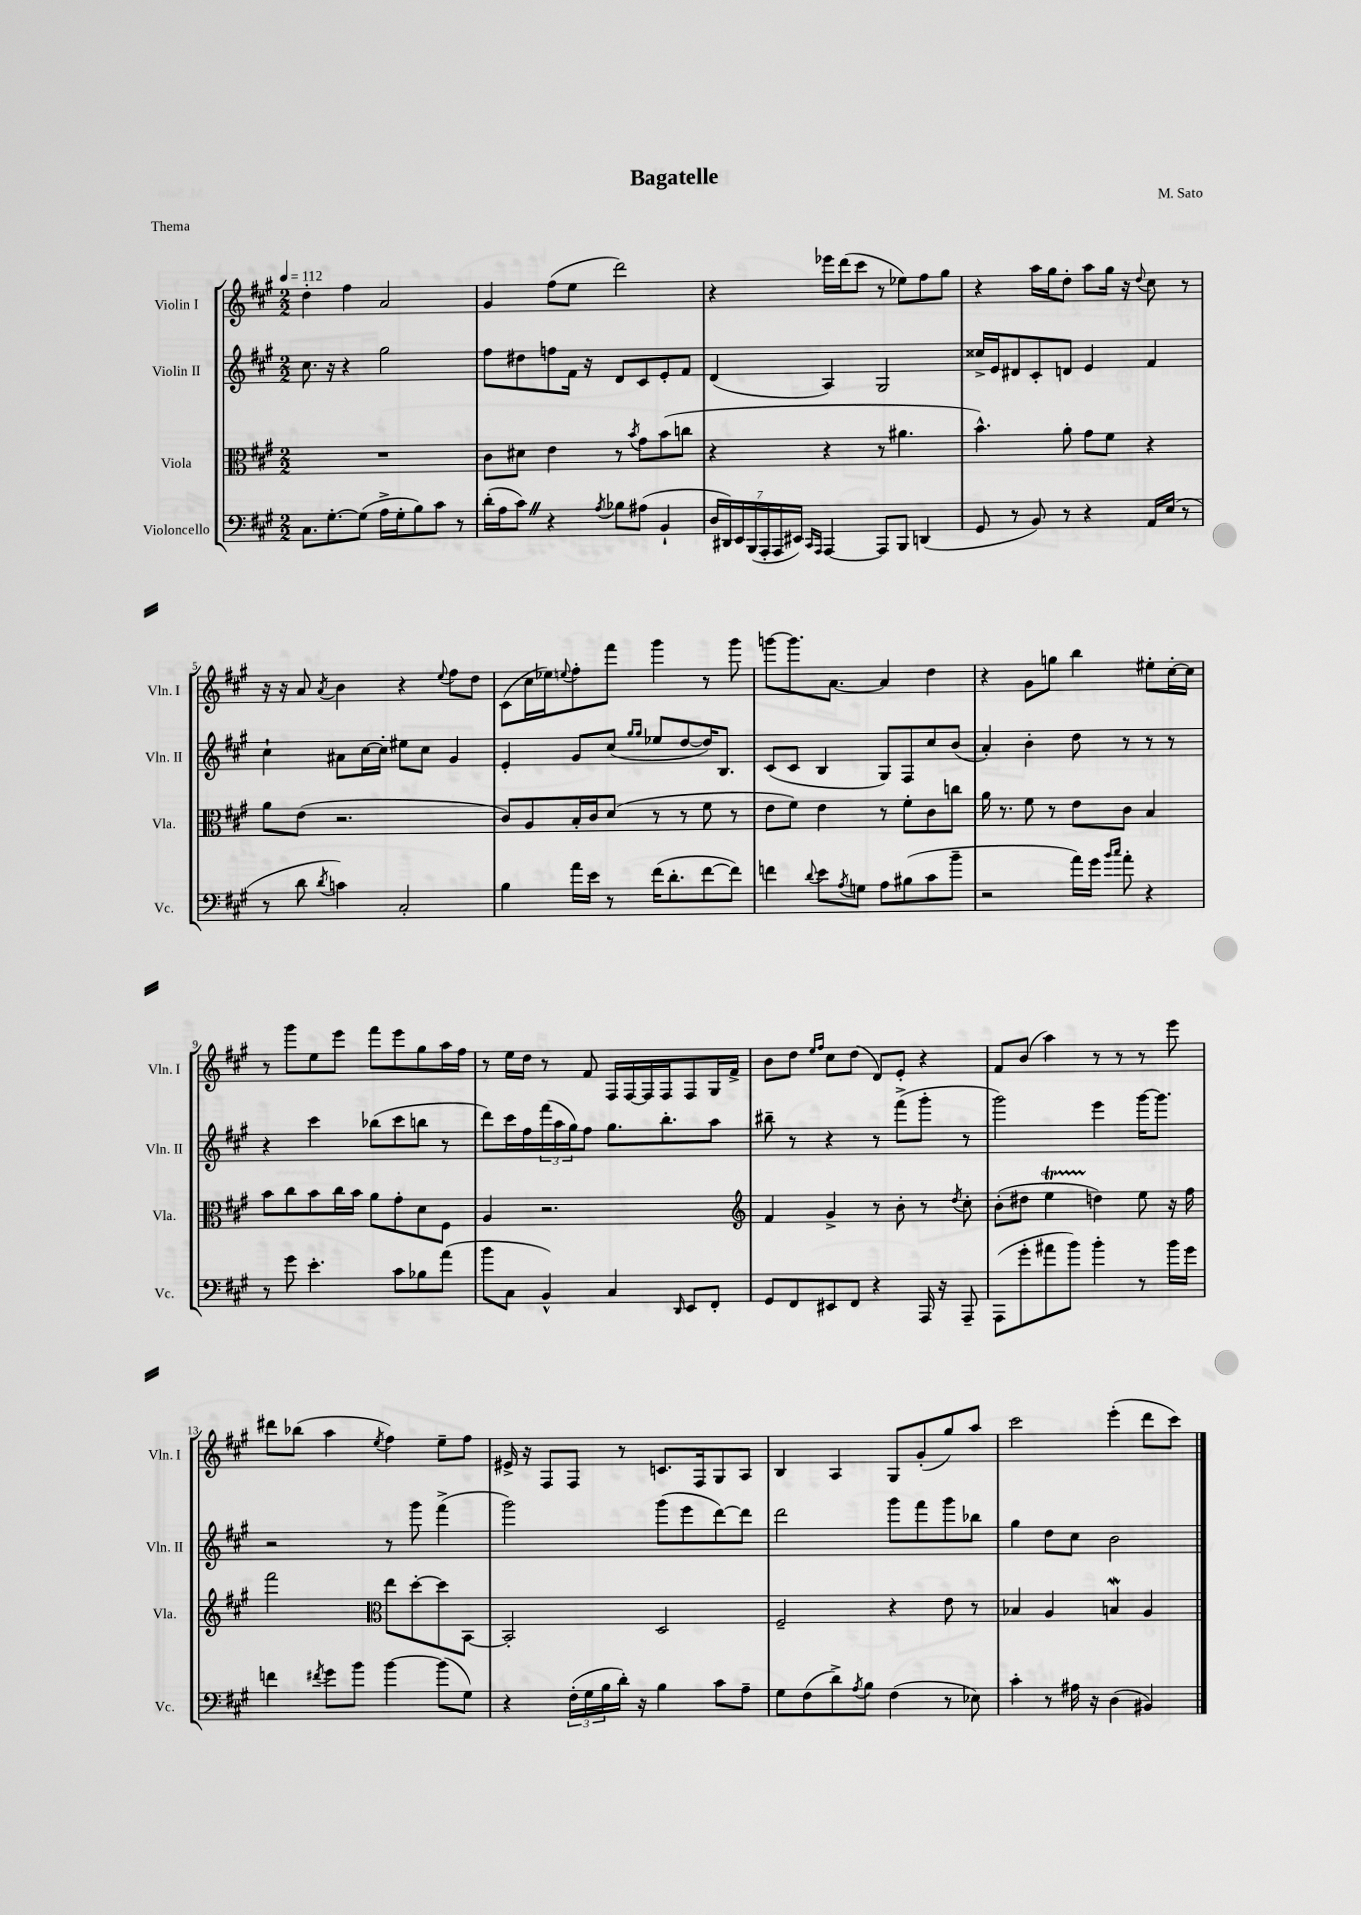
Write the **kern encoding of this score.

**kern	**kern	**kern	**kern
*part4	*part3	*part2	*part1
*staff4	*staff3	*staff2	*staff1
*I"Violoncello	*I"Viola	*I"Violin II	*I"Violin I
*I'Vc.	*I'Vla.	*I'Vln. II	*I'Vln. I
*clefF4	*clefC3	*clefG2	*clefG2
*k[f#c#g#]	*k[f#c#g#]	*k[f#c#g#]	*k[f#c#g#]
*M2/2	*M2/2	*M2/2	*M2/2
*MM112	*MM112	*MM112	*MM112
=1	=1	=1	=1
8.C#\L	1r	8.cc#\	4dd'\
[8.G#'\	.	16r	.
.	.	4r	4ff#\
(8G#\J]	.	.	.
16A^\LL	.	2gg#\	2a/
16G#'\J	.	.	.
8B\)	.	.	.
8c#\J	.	.	.
8r	.	.	.
=2	=2	=2	=2
(16d'\LL	8c#\L	8ff#\L	4g#/
16A\J	.	.	.
8c#Z\J)	8d#X\J	8dd#X\	.
4r	4e\	8ffn\	(8ff#\L
.	.	16f#\Jk	8ee\J
.	.	16r	.
8qA/	.	.	.
8B-X\L	8r	8d/L	2ddd\)
.	8qb/	.	.
(8A#X\J	8g#\L	8c#/	.
4BB`/	(8b\	8e'/	.
.	8ccn\J	8f#/J	.
=3	=3	=3	=3
28D/LL	4r	(4d/	4r
28DD#X/)	.	.	.
28EE/	.	.	.
(28BBB/	.	.	.
28AAA'/	.	.	.
28AAA/	.	.	.
28EE#X/JJ)	.	.	.
16qqCC#/LL	.	.	.
16qqAAA/JJ	.	.	.
[4AAA/	4r	4A/)	16eee-X\LL
.	.	.	(16ddd\J
.	.	.	8ccc#\J
8AAA/L]	8r	2G#/	8r
8BBB/J	4.a#X\	.	8ee-X\L)
(4DDn/	.	.	8ff#\
.	.	.	8gg#\J
=4	=4	=4	=4
8GG#/	4.b^^\)	16cc##X^/LL	4r
.	.	16e/J	.
8r	.	8d#X/	.
8BB/)	.	8c#'/	16aa\LL
.	.	.	16gg#\J
8r	8a'\	8dn/J	8dd'\J
4r	8g#\L	4e/	8aa\L
.	8f#\J	.	16gg#\Jk
.	.	.	16r
.	.	.	8qqdd/
16AA/LL	4r	4f#/	8cc#\
(16E/JJ	.	.	.
8r	.	.	8r
!!LO:LB:g=z
=5	=5	=5	=5
8r	8a\L	4cc#`\	16r
.	.	.	16r
8d\	(8e\J	.	8a/
8qd/	.	.	8qa/
4cn\)	2.r	8a#X\L	4b\
.	.	[16cc#\L	.
.	.	16cc#'\JJ]	.
2C#'/	.	8ee#X\L	4r
.	.	8cc#\J	.
.	.	.	8qqee/
.	.	4g#/	8ff#\L
.	.	.	8dd\J
=6	=6	=6	=6
4B\	8c#/L)	4e'/	(8c#\L
.	8A/	.	16cc#\L
.	.	.	16ee-X\J)
.	.	.	8qqeen/
16a\LL	16B'/L	8g#/L	8ff#'\
16e\JJ	16c#/J	.	.
8r	(8d/J	(8cc#/J	8fff#\J
.	.	16qqgg#/LL	.
.	.	16qqgg#/JJ	.
(16f#\KL	8r	8ee-X/L	4ggg#\
8.d'\	.	.	.
.	8r	[8dd/	.
[8f#\	8f#\	16dd/K])	8r
.	.	8.B/J	.
8f#\J])	8r	.	8ggg#\
=7	=7	=7	=7
4fn\	8e\L	(8c#/L	[8gggn\L
.	8f#\J)	8c#/J	8.ggg\]
8qqd/	.	.	.
8e\L	4e\	4B/	.
.	.	.	[8.a\J
8qA/	.	.	.
8Gn\J	.	.	.
8A\L	8r	8G#/L)	4a/]
(8B#X\	8f#'\L	8F#/	.
8c#\	8c#\	8cc#/	4dd\
8b~\J	8ccn\J	(8b/J	.
=8	=8	=8	=8
2r	16a\	4a'/)	4r
.	8.r	.	.
.	8f#\	4b'\	8g#\L
.	8r	.	8ggn\J
16a\LL)	8e\L	8dd\	4bb\
16g#\JJ	.	.	.
16qqb/LL	.	.	.
16qqcc#/JJ	.	.	.
8a'\	8c#\J	8r	.
4r	4B/	8r	8ee#X'\L
.	.	8r	[16cc#'\L
.	.	.	16cc#\JJ]
!!LO:LB:g=z
=9	=9	=9	=9
8r	8b\L	4r	8r
8g#\	8cc#\	.	8ggg#\L
4.e'\	8b\	4ccc#\	8ee\
.	16cc#\L	.	8eee\J
.	16b\JJ	.	.
.	8a\L	(8bb-X\L	8fff#\L
8c#\L	8g#'\	8ccc#\	8eee\
8B-X\	8d\	8bbn\J	8gg#\
(8a\J	8F#\J	8r	16aa\L
.	.	.	16ff#\JJ
=10	=10	=10	=10
8b\L	4A/	8ddd\L)	8r
8C#\J	.	16ccc#\L	16ee\LL
.	.	16ff#\	16dd\JJ
4BB^^/)	2.r	(24fff#\	8r
.	.	24aa\	.
.	.	24gg#\J)	.
.	.	8ff#\J	8f#/
4C#/	.	8.gg#\L	16F#/LL
.	.	.	[16F#/
.	.	.	16F#/]
.	.	8.bb'\	16F#/J
16qqDD/	.	.	.
8EE/L	.	.	8F#/
8FF#'/J	.	8aa\J	16G#/L
.	.	.	16f#^/JJ
=11	=11	=11	=11
*	*clefG2	*	*
8GG#/L	4f#/	8bb#X~\	8b\L
8FF#/	.	8r	8dd\J
.	.	.	16qqee/LL
.	.	.	16qqff#/JJ
8EE#X/	4g#^/	4r	8cc#\L
8FF#/J	.	.	(8dd\J
4r	8r	8r	8d/L)
.	8b'\	(8fff#^\L	8e'/J
16AAA/	8r	8ggg#'\J	4r
16r	.	.	.
.	8qdd/	.	.
8AAA~/	8cc#'\	8r	.
=12	=12	=12	=12
(8AAA\L	(8b'\L	2ggg#\)	8f#/L
8g#'\	8dd#X\J	.	(8b/J
8a#X\	4eeT\	.	4aa\)
8b\J)	.	.	.
4b'\	4ddn\)	4eee\	8r
.	.	.	8r
8r	8ee\	[16ggg#\KL	8r
.	.	8.ggg#\J]	.
16b\LL	16r	.	8eee\
16g#\JJ	16ff#\	.	.
!!LO:LB:g=z
=13	=13	=13	=13
4fn\	2fff#\	2r	8ddd#X\L
.	.	.	(8bb-X\J
8qf#X/	.	.	.
8g#\L	.	.	4aa\
8b\J	.	.	.
*	*clefC3	*	*
.	.	.	8qee/
[4b\	8ee\L	8r	4ff#\)
.	[8dd'\	8ggg#\	.
(8b\L]	8dd\]	(4fff#^\	8ee~\L
8G#\J)	[8BB\J	.	8ff#\J
=14	=14	=14	=14
4r	2BB'/]	2ggg#\)	16e#X^/
.	.	.	16r
.	.	.	8F#/L
(24F#'\LL	.	.	8F#/J
24G#\	.	.	.
24B\	.	.	.
16d'\JJ)	.	.	8r
16r	.	.	.
4B\	2D/	(8ggg#\L	8.cn/L
.	.	8eee\	.
.	.	.	16F#/k
8c#\L	.	[8ddd\)	8G#/
8A~\J	.	8ddd\J]	8A/J
=15	=15	=15	=15
8G#\L	2F#~/	2ddd\	4B/
(8F#\	.	.	.
8d^\)	.	.	4A/
8qA/	.	.	.
8B\J	.	.	.
(4F#\	4r	8ggg#\L	8G#/L
.	.	8fff#\	(8g#'/
8r	8e\	8ggg#\	8gg#/)
8E-X\)	8r	8bb-X\J	8aa/J
=16	=16	=16	=16
4c#'\	4B-X/	4gg#\	2ccc#\
8r	4A/	8dd\L	.
16A#X\	.	8cc#\J	.
16r	.	.	.
(4D\	4BnW/	2b\	(4eee'\
4BB#X/)	4A/	.	8ddd\L
.	.	.	8ccc#\J)
==	==	==	==
*-	*-	*-	*-
